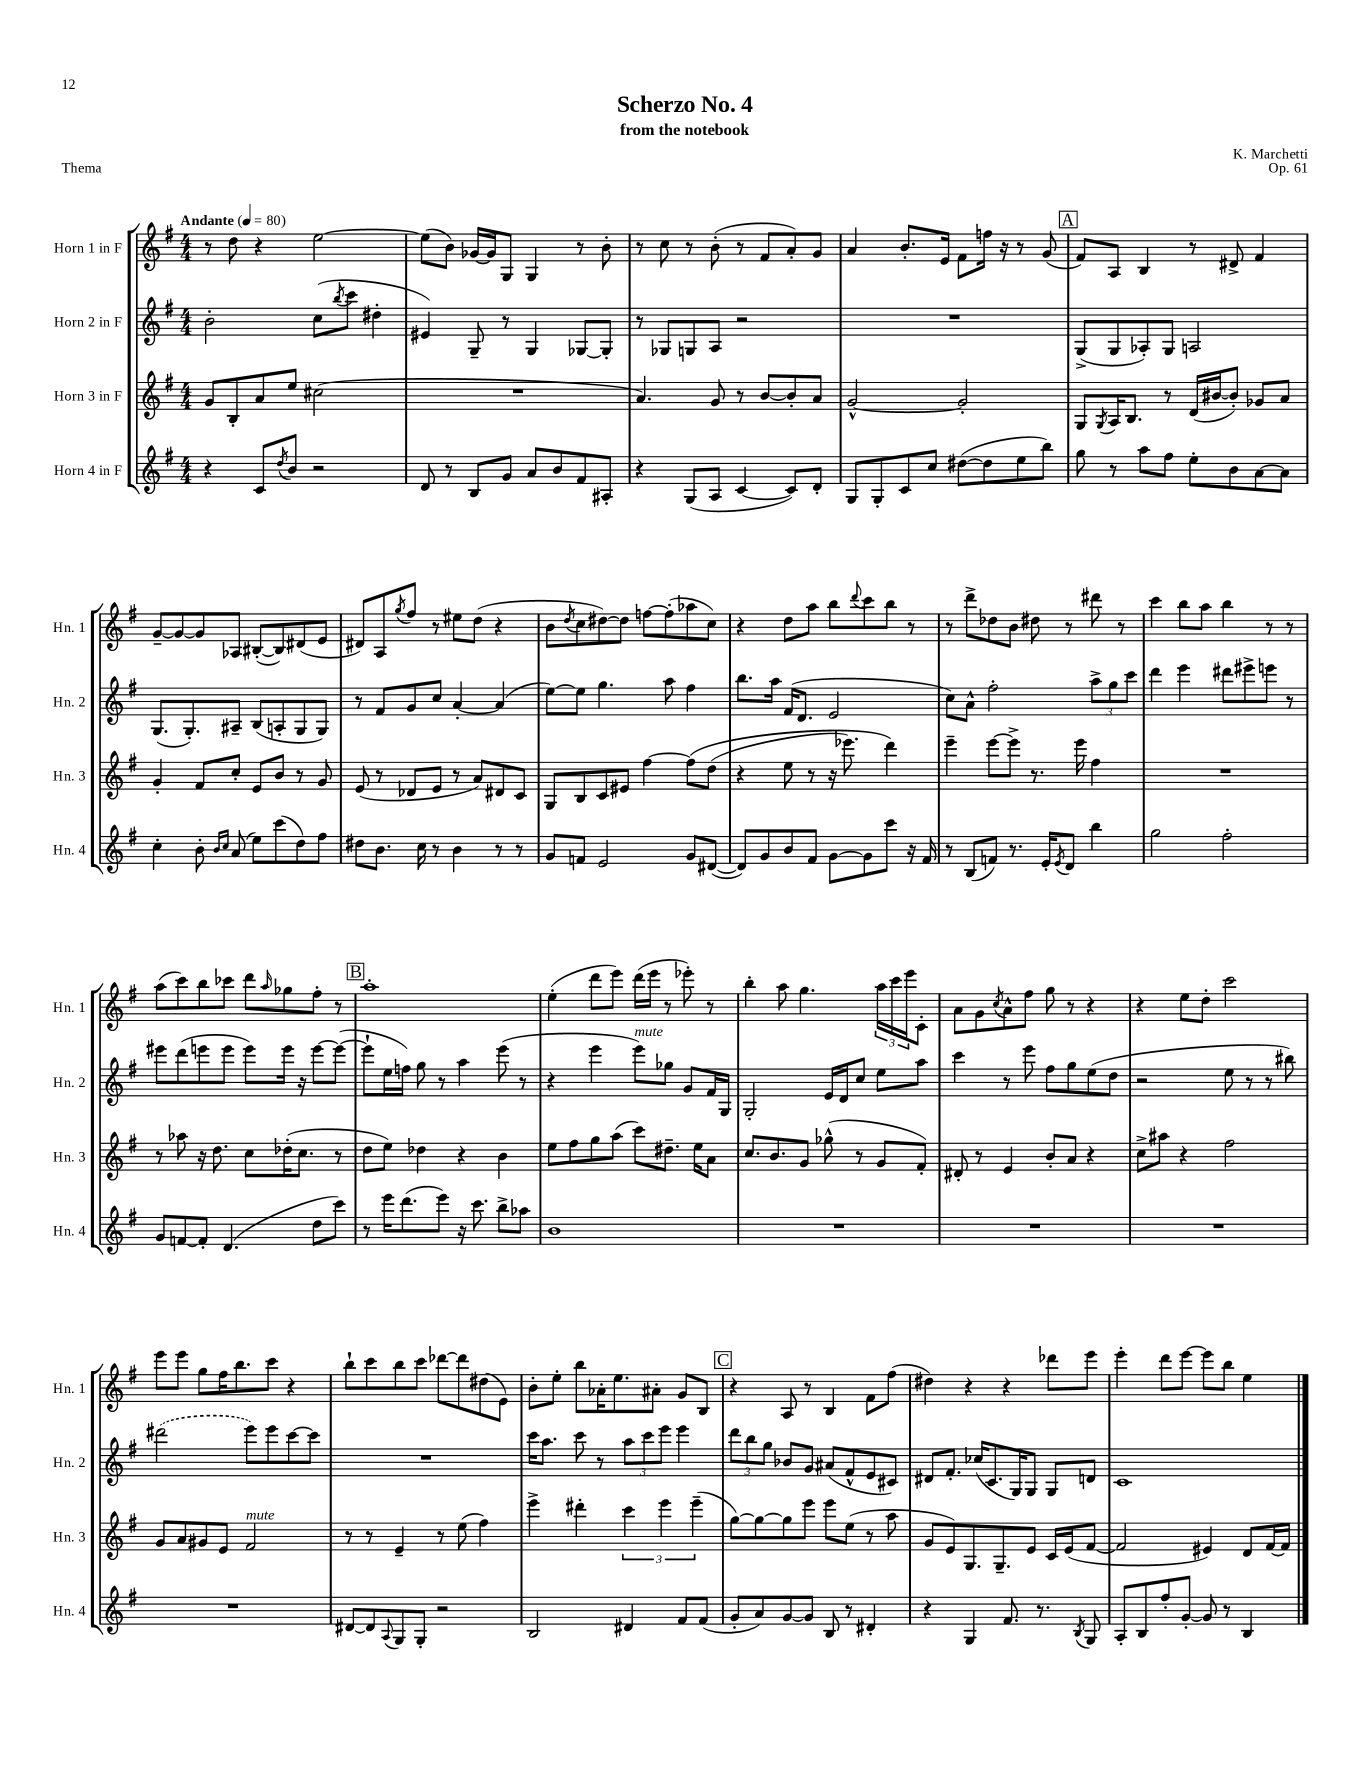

**kern	**kern	**kern	**kern
*staff4	*staff3	*staff2	*staff1
*clefG2	*clefG2	*clefG2	*clefG2
*k[f#]	*k[f#]	*k[f#]	*k[f#]
*M4/4	*M4/4	*M4/4	*M4/4
*MM80	*MM80	*MM80	*MM80
4r	8g/L	2b'\	8r
.	8B'/	.	8dd\
8c/L	8a/	.	4r
8qdd/	.	.	.
8b/J	8ee/J	.	.
2r	(2cc#\	(8cc\L	[2ee\
.	.	8qbb/	.
.	.	8ccc\J	.
.	.	4dd#'\	.
=	=	=	=
8d/	1r	4e#/)	(8ee\]L
8r	.	.	8b\J)
8B/L	.	8G~/	[16g-/LL
.	.	.	16g-/]J
8g/J	.	8r	8G/J
8a/L	.	4G/	4G/
8b/	.	.	.
8f#/	.	[8G-/L	8r
8A#'/J	.	8G-'/]J	8b'\
=	=	=	=
4r	4.a/)	8r	8r
.	.	8G-/L	8cc\
(8G/L	.	8G/	8r
8A/J	8g/	8A/J	(8b'\
[4c/	8r	2r	8r
.	[8b/L	.	8f#/L
8c/]L)	8b'/]	.	8a'/)
8d'/J	8a/J	.	8g/J
=	=	=	=
8G/L	[2g^^/	1r	4a/
8G'/	.	.	.
8c/	.	.	8.b'/L
8cc/J	.	.	.
.	.	.	16e/Jk
([8dd#\L	2g'/]	.	8f#\L
8dd#\]	.	.	16ff\Jk
.	.	.	16r
8ee\	.	.	8r
8bb\J)	.	.	(8g/
=	=	=	=
8gg\	8G/L	(8G^/L	8f#/L)
.	8qG/	.	.
8r	16A/K	8G/	8A/J
.	8.B/J	.	.
8aa\L	.	8A-'/)	4B/
8ff#\J	8r	8G/J	.
8ee'\L	(16d/LL	2A/	8r
.	[16b#/J	.	.
8b\	8b#'/]J)	.	8d#^/
[8a\	8g-/L	.	4f#/
8a\]J	8a/J	.	.
=	=	=	=
4cc'\	4g'/	(8.G/L	[8g~/L
.	.	.	8g/_
.	.	8.G'/)	.
8b'\	8f#/L	.	8g/]
16qqb/LL	.	.	.
16qqcc/JJ	.	.	.
(8a/	8cc'/J	8A#~/J	8A-/J
8ee\L)	8e/L	(8B/L	([8B#'/L
(8ccc\	8b/J	8A'/	8B#/])
8dd\)	8r	8G/	(8d#/
8ff#\J	8g/	8G/J)	8e/J
=	=	=	=
8dd#\L	(8e/	8r	8d#/L)
8.b\J	8r	8f#/L	8A/
.	.	.	8qgg/
.	8d-/L	8g/	8ff#/J
16cc\	.	.	.
8r	8e/J	8cc/J	8r
4b\	8r	[4a'/	8ee#\L
.	8a/L)	.	(8dd\J
8r	8d#/	(4a/]	4r
8r	8c/J	.	.
=	=	=	=
8g/L	8G/L	[8ee\L)	8b\L
.	.	.	8qdd/
8f/J	8B/	8ee\]J	8cc\
2e/	8c/	4.gg\	[8dd#\)
.	8e#/J	.	8dd#\]J
.	[4ff#\	.	[8ff\L
.	.	8aa\	(8ff'\]
8g/L	&(8ff#\]L	4ff#\	8aa-\
([8d#/J	(8dd\J	.	8cc\J)
=	=	=	=
8d#/]L)	4r	8.bb\L	4r
8g/	.	.	.
.	.	16aa\Jk	.
8b/	8ee\	(16f#/LK	8dd\L
.	.	8.d/J	.
8f#/J	8r	.	8aa\J
[8g\L	16r	2e/	8bb\L
.	8.eee-\)	.	.
.	.	.	8qqddd/
8g\]	.	.	8ccc\
8ccc\J	4ddd\&)	.	8bb\J
16r	.	.	8r
16f#/	.	.	.
=	=	=	=
8r	4eee~\	8cc\L)	8r
(8B/L	.	8a^^\J	8ddd^\L
8f/J)	[8eee\L	2ff#'\	8dd-\
8.r	8eee^\]J	.	8b\J
.	8.r	.	8dd#\
16e'/LK	.	.	.
8qe/	.	.	.
8d/J	.	.	8r
.	16eee\	.	.
4bb\	4ff#\	12aa^\L	8ddd#\
.	.	12gg\	.
.	.	.	8r
.	.	12ccc\J	.
=	=	=	=
2gg\	1r	4ddd\	4ccc\
.	.	4eee\	8bb\L
.	.	.	8aa\J
2ff#'\	.	8ddd#\L	4bb\
.	.	8eee#^\	.
.	.	8eee\J	8r
.	.	8r	8r
=	=	=	=
8g/L	8r	8eee#\L	(8aa\L
[8f/	8aa-\	(8ddd\	8ccc\)
8f'/]J	16r	8eee\	8bb\
.	8.dd\	.	.
(4.d/	.	8eee\J	8ccc-\J
.	8cc\L	8eee\L)	8ddd\L
.	.	.	16qqaa/
.	(16dd-'\K	16eee\Jk	8gg-\
.	8.cc\J	16r	.
8dd\L	.	[8eee\L	8ff#'\J
8ccc\J)	8r	(8eee\_J	8r
=	=	=	=
8r	8dd\L	8eee`\]L	1aa'
16eee\LK	8ee\J)	16ee\L	.
(8.ddd\	.	16ff\JJ)	.
.	4dd-\	8gg\	.
8eee\J)	.	8r	.
16r	4r	4aa\	.
8.ccc\	.	.	.
8bb^\L	4b\	(8eee\	.
8aa-\J	.	8r	.
=	=	=	=
1b	8ee\L	4r	(4ee'\
.	8ff#\	.	.
.	8gg\	4eee\	8ddd\L
.	(8aa\J	.	8eee\J)
.	8ccc\L)	8eee\L)	(16ddd\LL
.	.	.	16eee\JJ
.	8.dd#~\J	8gg-\J	8r
.	.	8g/L	8eee-'\)
.	16ee\LK	.	.
.	8a\J	16f#/L	8r
.	.	16G/JJ	.
=	=	=	=
1r	8.cc/L	2G'/	4bb'\
.	8.b/	.	.
.	.	.	8aa\
.	8g/J	.	4.gg\
.	(8gg-^^\	16e/LL	.
.	.	16d/J	.
.	8r	8cc/J	.
.	8g/L	8ee\L	24aa\LL
.	.	.	24ccc\
.	.	.	24eee\J
.	8f#'/J)	8aa\J	8c'\J
=	=	=	=
1r	8d#'/	4ccc\	8a\L
.	8r	.	8g\
.	.	.	8qcc/
.	4e/	8r	8a^^\
.	.	8eee\	8ff#\J
.	8b'/L	8ff#\L	8gg\
.	8a/J	8gg\	8r
.	4r	(8ee\	4r
.	.	8dd\J	.
=	=	=	=
1r	8cc^\L	2r	4r
.	8aa#\J	.	.
.	4r	.	8ee\L
.	.	.	8dd'\J
.	2ff#\	8ee\	2ccc\
.	.	8r	.
.	.	8r	.
.	.	8bb#\)	.
=	=	=	=
1r	8g/L	(2ddd#\	8eee\L
.	8a/	.	8eee\J
.	8g#/	.	8gg\L
.	8e/J	.	16ff#\K
.	.	.	8.bb\
.	2f#/	8eee\L)	.
.	.	8eee\	8ccc\J
.	.	[8ccc\	4r
.	.	8ccc\]J	.
=	=	=	=
[8d#/L	8r	1r	8bb`\L
8d#/]	8r	.	8ccc\
8qqA/	.	.	.
8G/	4e~/	.	8bb\
8G'/J	.	.	8ccc\J
2r	8r	.	[8ddd-\L
.	(8ee\	.	8ddd-\]
.	4ff#\)	.	(8dd#\
.	.	.	8e\J)
=	=	=	=
2B/	4eee^\	16ccc\LK	8b'\L
.	.	8.aa\J	.
.	.	.	8ee'\J
.	4ddd#'\	8ccc\	8bb\L
.	.	8r	16a-'\K
.	.	.	8.ee\
4d#/	6ccc\	12aa\L	.
.	.	12ccc\	.
.	.	.	8a#'\J
.	6eee\	12eee\J	.
8f#/L	.	4eee\	8g/L
.	(6eee~\	.	.
(8f#/J	.	.	8B/J
=	=	=	=
8g'/L	[8gg\L)	12ddd\L	4r
.	.	12bb\	.
8a/)	8gg\_	.	.
.	.	12gg\J	.
[8g/	8gg\]	8b-/L	8A/
8g/]J	8eee\J	8g/J	8r
8B/	8eee\L	(8a#/L	4B/
8r	(8ee\J	8f#^^/	.
4d#'/	8r	8e/	8f#\L
.	8aa\	8c#/J)	(8ff#\J
=	=	=	=
4r	8g/L	8d#/L	4dd#\)
.	8e/)	8.f#'/J	.
4G/	8.G/	.	4r
.	.	(16cc-/LK	.
.	.	8.c/	.
.	8.G~/	.	.
8.f#/	.	.	4r
.	.	16G/K)	.
.	8e/J	8G/J	.
8.r	.	.	.
.	16c/LL	8G/L	8ddd-\L
.	(16e/J	.	.
8qB/	.	.	.
8G/	[8f#/J	8d/J	8eee\J
=	=	=	=
8A'/L	2f#/]	1c	4eee'\
8B/	.	.	.
8ff#'/	.	.	8ddd\L
[8g'/J	.	.	[8eee\J
8g/]	4e#/)	.	8eee\]L
8r	.	.	8bb\J
4B/	8d/L	.	4ee\
.	[16f#/L	.	.
.	16f#/]JJ	.	.
==	==	==	==
*-	*-	*-	*-
